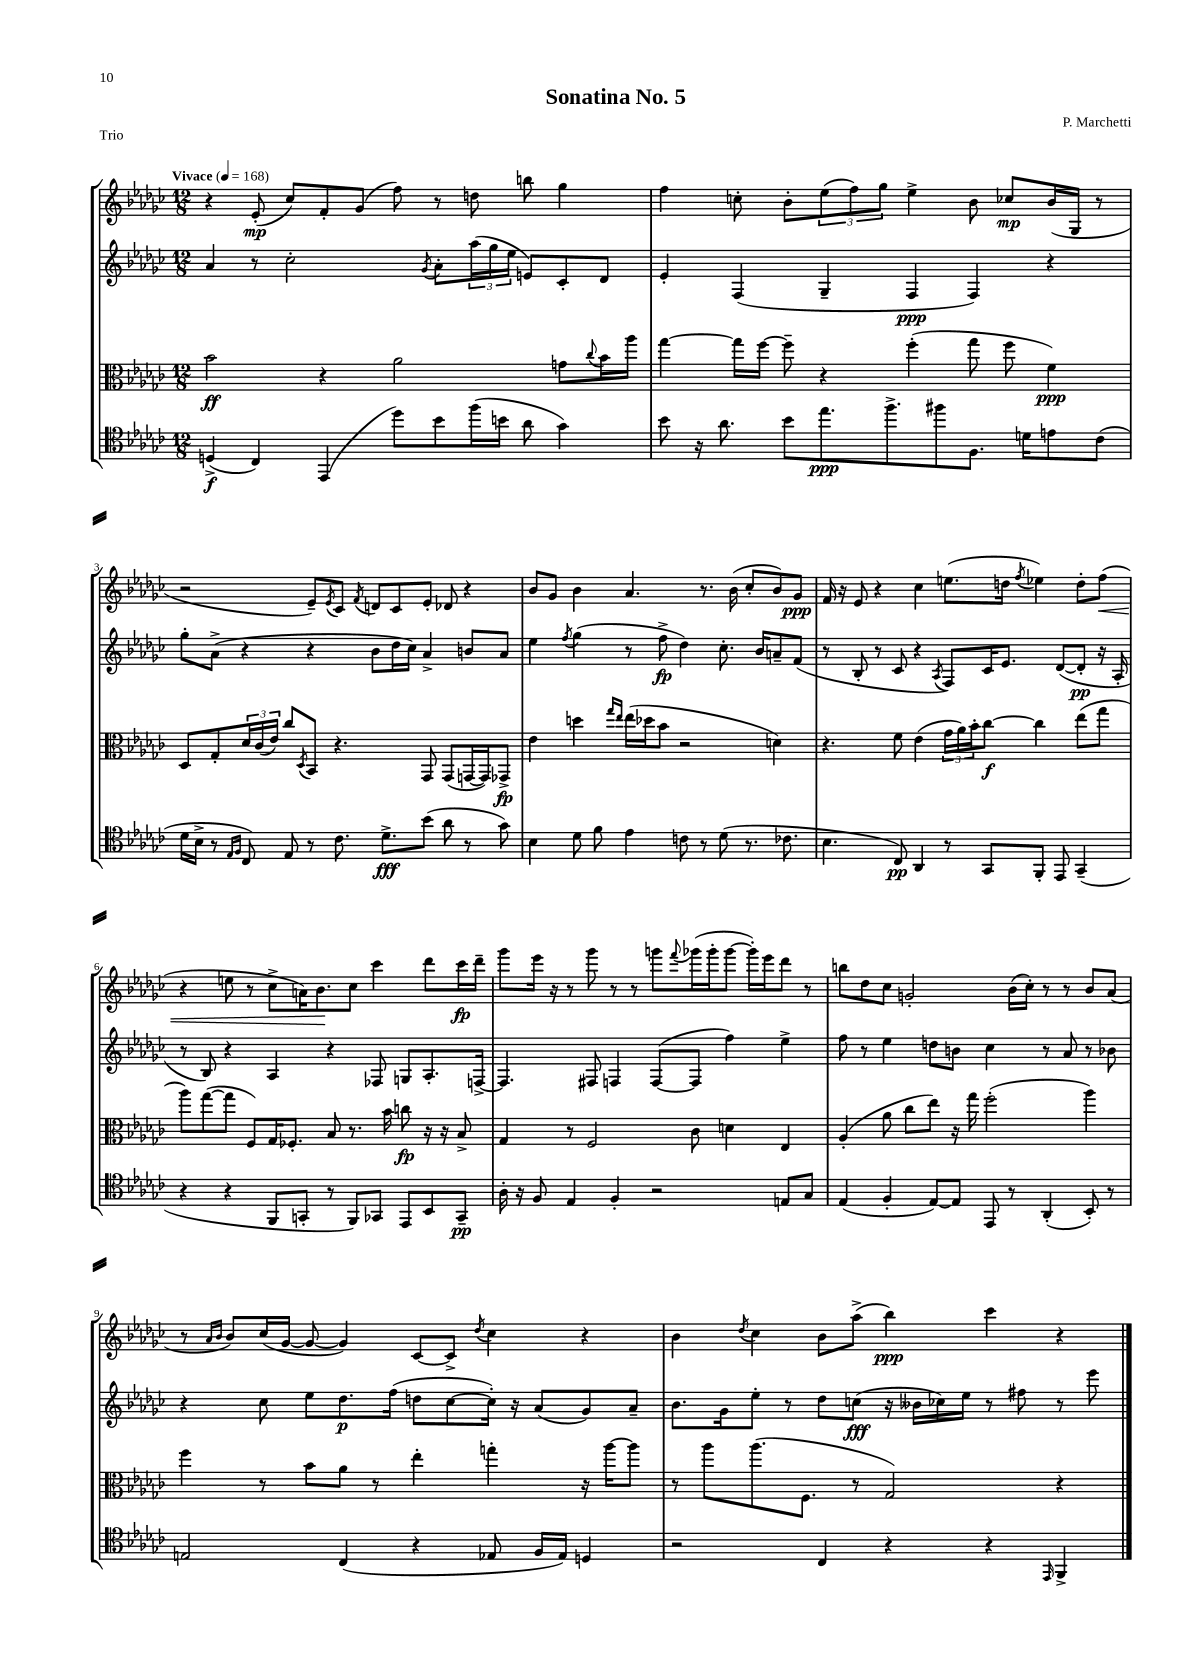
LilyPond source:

\header { title = "Sonatina No. 5" composer = "P. Marchetti" piece = "Trio" }
<<
\new StaffGroup <<
\new Staff = "s0" {
    \clef treble \key ges \major \numericTimeSignature \time 12/8 \tempo "Vivace" 4 = 168
    r4 ees'8-.\mp( ces''8) f'8-. ges'8( f''8) r8 d''8 b''8 ges''4 |
    f''4 c''8-. bes'8-. \tuplet 3/2 { ees''8( f''8) ges''8 } ees''4-> bes'8 ces''8\mp bes'16( ges16 r8 |
    r2 ees'8--) \acciaccatura { ees'8 } ces'8 \acciaccatura { f'8 } d'8 ces'8 ees'8-. des'8 r4 |
    bes'8 ges'8 bes'4 aes'4. r8. bes'16( ces''8-. bes'8) ges'8\ppp |
    f'16 r16 ees'8 r4 ces''4 e''8.( d''16 \acciaccatura { f''8 } ees''4) d''8-. f''8\<( |
    r4 e''8 r8 ces''8-> a'16) bes'8.\! ces''8 ces'''4 des'''8 ces'''16\fp des'''16-- |
    ges'''8 ees'''16 r16 r8 ges'''8 r8 r8 g'''8 \appoggiatura { f'''8 } ges'''16( ges'''16-. ges'''8~ ges'''16-.) ees'''16 des'''8 r8 |
    b''8 des''8 ces''8 g'2-. bes'16( ces''16-.) r8 r8 bes'8 aes'8( |
    r8 \grace { aes'16 bes'16 } bes'8) ces''16( ges'16~ ges'8~ ges'4) ces'8~ ces'8-> \acciaccatura { des''8 } ces''4 r4 |
    bes'4 \acciaccatura { des''8 } ces''4 bes'8 aes''8->( bes''4\ppp) ces'''4 r4 \bar "|." |
}
\new Staff = "s1" {
    \clef treble \key ges \major \numericTimeSignature \time 12/8
    aes'4 r8 ces''2-. \acciaccatura { ges'8 } aes'8-. \tuplet 3/2 { aes''16( ges''16 ees''16 } e'8) ces'8-. des'8 |
    ees'4-. f4( ges4-- f4\ppp f4) r4 |
    ges''8-. aes'8->( r4 r4 bes'8 des''16 ces''16) aes'4-> b'8 aes'8 |
    ees''4 \acciaccatura { f''8 } ges''4( r8 f''8->\fp des''4) ces''8.-. bes'16 a'8-- f'8( |
    r8 bes8-. r8 ces'8 r4 \acciaccatura { aes8 } f8) ces'16 ees'8. des'8~( des'8-.\pp r16 aes16-. |
    r8 bes8) r4 aes4 r4 fes8 g8 aes8.-. f16~-> |
    f4. fis8 f4 f8~( f8 f''4) ees''4-> |
    f''8 r8 ees''4 d''8 b'8 ces''4 r8 aes'8 r8 bes'8 |
    r4 ces''8 ees''8 des''8.\p f''16( d''8 ces''8~ ces''16-.) r16 aes'8( ges'8) aes'8-- |
    bes'8. ges'16 ees''8-. r8 des''8 c''8\fff( r16 beses'16 ces''16) ees''16 r8 fis''8 r8 ees'''8 \bar "|." |
}
\new Staff = "s2" {
    \clef alto \key ges \major \numericTimeSignature \time 12/8
    bes'2\ff r4 aes'2 g'8 \appoggiatura { ces''8 } bes'16 aes''16 |
    ges''4~ ges''16 f''16~ f''8-- r4 f''4-.( ges''8 f''8 f'4\ppp) |
    des8 ges8-. \tuplet 3/2 { des'16 ces'16( ees'16) } ces''8 \acciaccatura { des8 } bes,8 r4. ges,8 ges,8( g,16~ g,16) ges,8->\fp |
    ees'4 d''4 \grace { ges''16 ees''16 } ees''16( des''16 bes'8 r2 d'4) |
    r4. f'8 ees'4( \tuplet 3/2 { ges'16 aes'16) bes'16-. } ces''8~\f ces''4 ees''8( ges''8 |
    aes''8) ges''8~( ges''8 f8) ges16 fes8.-. bes8 r8. bes'16 c''8\fp r16 r16 bes8-> |
    ges4 r8 f2 ces'8 d'4 ees4 |
    aes4-.( aes'8 ces''8 ees''8) r16 ges''16 f''2-.( aes''4) |
    f''4 r8 bes'8 aes'8 r8 ees''4-. g''4-. r16 aes''16~ aes''8 |
    r8 aes''8 aes''8.( f8. r8 ges2) r4 \bar "|." |
}
\new Staff = "s3" {
    \clef tenor \key ges \major \numericTimeSignature \time 12/8
    d4->\f( ces4) ees,4( des''8) bes'8 f''16( b'16 aes'8 ges'4) |
    bes'8 r16 aes'8. bes'8 ees''8.\ppp f''8.-> fis''8 f8. d'16 e'8 ces'8( |
    des'16 bes16-> r8 \grace { ees16 f16 } ces8) ees8 r8 ces'8. des'8.->\fff bes'8( aes'8 r8 ges'8) |
    bes4 des'8 f'8 ees'4 c'8 r8 des'8( r8. ces'8. |
    bes4. ces8\pp) aes,4 r8 ges,8 f,8-. ees,8 ges,4--( |
    r4 r4 f,8 g,8-. r8 f,8) ges,8 ees,8 bes,8 ges,8--\pp |
    aes16-. r16 f8 ees4 f4-. r2 e8 ges8 |
    ees4( f4-. ees8~) ees8 ees,8 r8 aes,4-.( bes,8-.) r8 |
    e2 ces4( r4 ees8 f16 ees16) d4 |
    r2 ces4 r4 r4 \grace { ees,16 } f,4-> \bar "|." |
}
>>
>>
